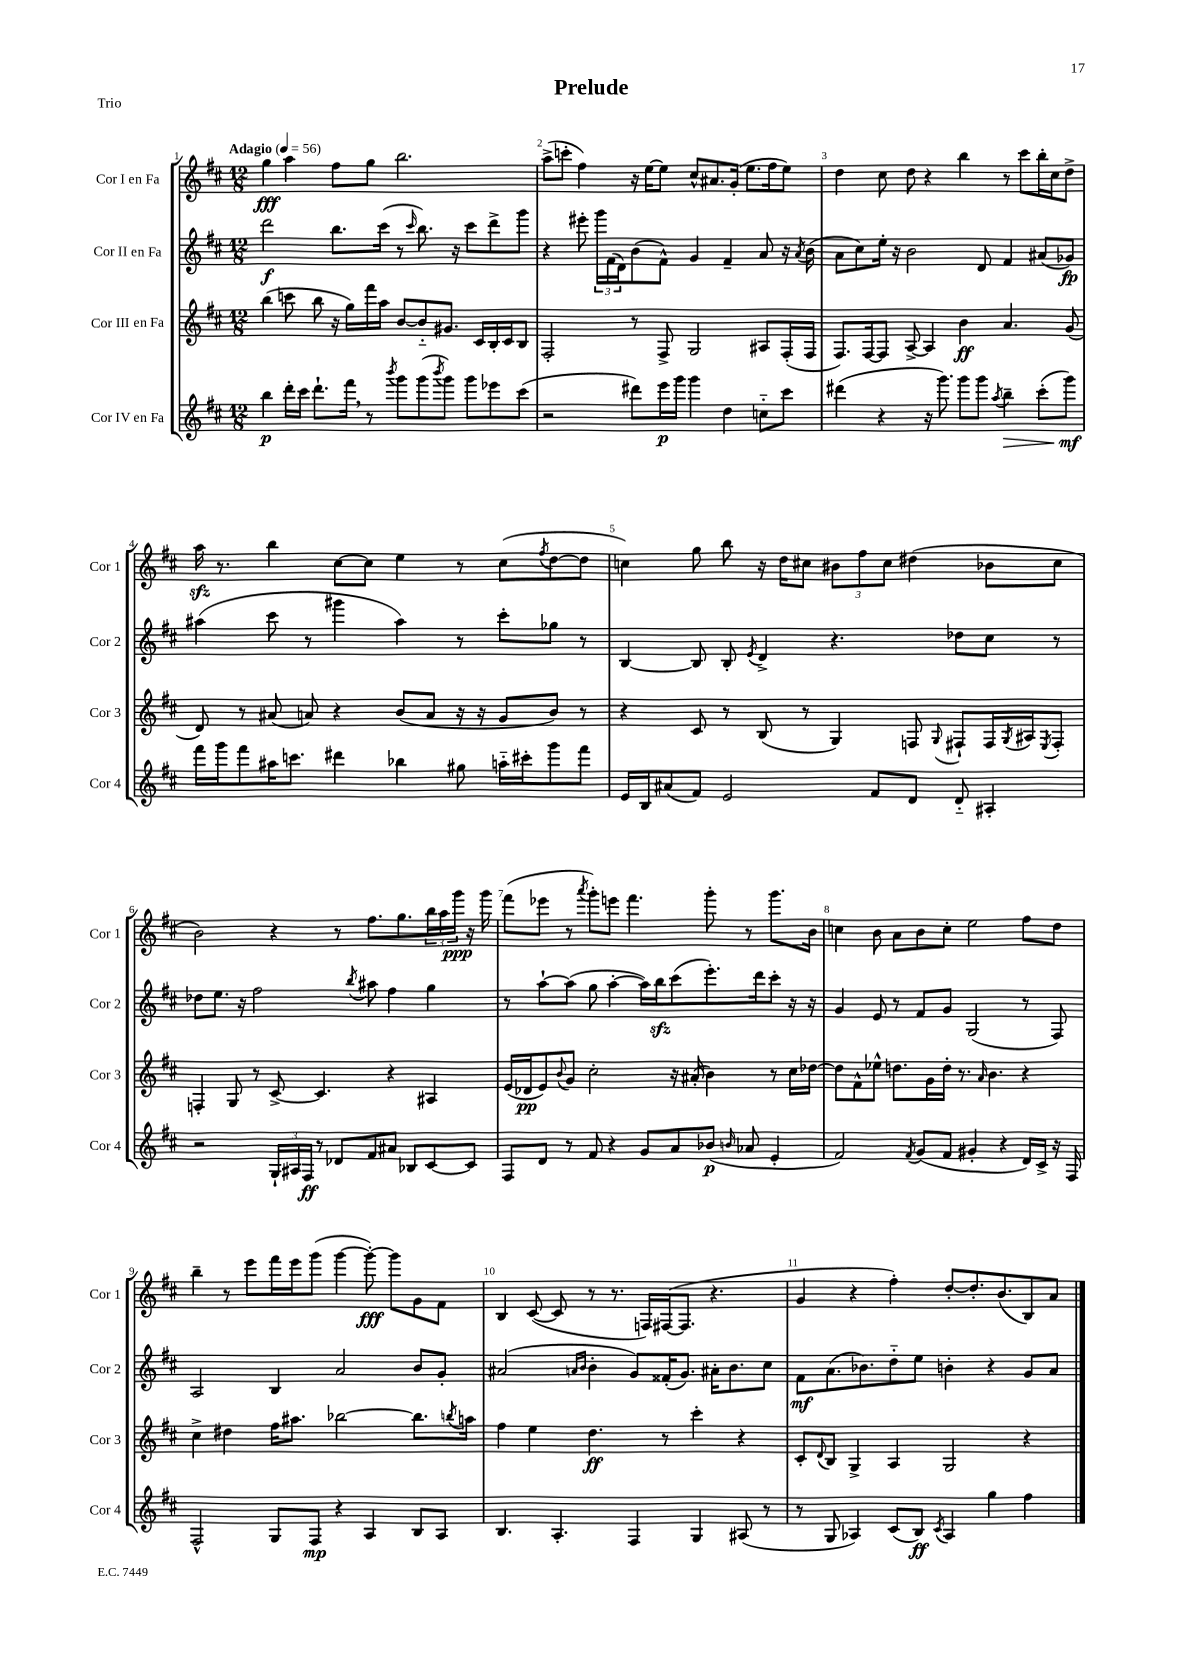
\header { title = "Prelude" piece = "Trio" }
<<
\new StaffGroup <<
\new Staff = "s0" \with { instrumentName = "Cor I en Fa" shortInstrumentName = "Cor 1" } {
    \clef treble \key d \major \numericTimeSignature \time 12/8 \tempo "Adagio" 4 = 56
    g''4\fff a''4 fis''8 g''8 b''2. |
    a''8->( c'''8-. fis''4) r16 e''16~ e''8 cis''8-^ ais'8. g'16-.( e''8. fis''16 e''8) |
    d''4 cis''8 d''8 r4 b''4 r8 cis'''8 b''16-. cis''16 d''8-> |
    a''16\sfz r8. b''4 cis''8~ cis''8 e''4 r8 cis''8( \acciaccatura { fis''8 } d''8~ d''8 |
    c''4) g''8 b''8 r16 d''16 cis''8 \tuplet 3/2 { bis'8 fis''8 cis''8 } dis''4( bes'8 cis''8 |
    b'2) r4 r8 fis''8. g''8. \tuplet 3/2 { b''16 a''16 g'''16\ppp } r16 g'''16 |
    fis'''8( ees'''8 r8 \acciaccatura { a'''8 } g'''8-.) e'''8 fis'''4. g'''8-. r8 g'''8. b'16 |
    c''4 b'8 a'8 b'8 c''8-. e''2 fis''8 d''8 |
    b''4-- r8 e'''8 fis'''16 e'''16 g'''8( g'''4~ g'''8~-.\fff) g'''8 g'8 fis'8 |
    b4 cis'8~( cis'8 r8 r8. f16) fis16~( fis8. r4. |
    g'4 r4 fis''4-.) d''8~-. d''8.-. b'8.( b8) a'8 \bar "|." |
}
\new Staff = "s1" \with { instrumentName = "Cor II en Fa" shortInstrumentName = "Cor 2" } {
    \clef treble \key d \major \numericTimeSignature \time 12/8
    d'''2\f b''8. cis'''16( r8 \grace { cis'''16 } b''8.) r16 cis'''8 d'''8-> g'''8 |
    r4 eis'''8-. \tuplet 3/2 { g'''16 fis'16( d'16) } b'8( fis'8-^) g'4 fis'4-- a'8 r16 \acciaccatura { a'8 } b'16( |
    a'8 cis''8) e''16-. r16 b'2 d'8 fis'4 ais'8( ges'8\fp) |
    ais''4( cis'''8 r8 gis'''4 ais''4) r8 cis'''8-. ges''8 r8 |
    b4~ b8 b8-. \acciaccatura { e'8 } d'4-> r4. des''8 cis''8 r8 |
    des''8 e''8. r16 fis''2 \acciaccatura { b''8 } ais''8 fis''4 g''4 |
    r8 a''8~-! a''8( g''8 a''4~-. a''16) b''16\sfz cis'''8( e'''8.-.) d'''16 cis'''8-. r16 r16 |
    g'4 e'8 r8 fis'8 g'8 g2( r8 fis8) |
    a2 b4 a'2 b'8 g'8-. |
    ais'2( \grace { a'16 b'16 } b'4-. g'8) fisis'16-.( g'8.) ais'16-. b'8. cis''8 |
    fis'8\mf a'8.( bes'8.) d''8-_ e''8 b'4-. r4 g'8 a'8 \bar "|." |
}
\new Staff = "s2" \with { instrumentName = "Cor III en Fa" shortInstrumentName = "Cor 3" } {
    \clef treble \key d \major \numericTimeSignature \time 12/8
    b''4( c'''8 b''8 r16 g''16) fis'''16 a''16 b'8~ b'8-_ gis'8. cis'16 b16-. cis'16 b8 |
    fis2-. r8 fis8-> g2 ais8 fis16-.( fis16 |
    fis8.) fis16~ fis8 a8~-> a4 b'4\ff a'4. g'8( |
    d'8) r8 ais'8( a'8) r4 b'8( a'8 r16 r16 g'8 b'8) r8 |
    r4 cis'8 r8 b8( r8 g4) f8 \appoggiatura { g8 } fis8-! fis16 \acciaccatura { g8 } ais16 \acciaccatura { e8 } fis8-. |
    f4-. g8 r8 cis'8~-> cis'4. r4 ais4 |
    e'16( des'16\pp e'8) \appoggiatura { b'8 } g'8 cis''2-. r16 ais'16-.( b'4) r8 cis''16 des''16~ |
    des''8 fis'8-^ ees''8-^ d''8. g'16 d''16-. r8. \grace { a'16 } b'4. r4 |
    cis''4-> dis''4 fis''16 ais''8. bes''2~ bes''8. \acciaccatura { b''8 } a''16 |
    fis''4 e''4 d''4.\ff r8 cis'''4-. r4 |
    cis'8-. \appoggiatura { d'8 } b8 g4-> a4 g2 r4 \bar "|." |
}
\new Staff = "s3" \with { instrumentName = "Cor IV en Fa" shortInstrumentName = "Cor 4" } {
    \clef treble \key d \major \numericTimeSignature \time 12/8
    b''4\p d'''16-. cis'''16 d'''8.-! fis'''16 \breathe r8 \acciaccatura { b'''8 } g'''8 g'''8( \acciaccatura { b'''8 } g'''8) g'''8 ees'''8 cis'''8( |
    r2 dis'''8) e'''16\p g'''16 g'''4 d''4 c''8-_ cis'''8 |
    dis'''4( r4 r16 g'''8.) g'''8 g'''8 \acciaccatura { a''8 } b''4--\> cis'''8-.( g'''8\mf\!) |
    fis'''16 g'''16 fis'''8 ais''16 c'''8. dis'''4 bes''4 gis''8 a''16-_ cis'''16-. g'''8 fis'''8 |
    e'16 b16 ais'8( fis'8) e'2 fis'8 d'8 d'8-_ ais4-. |
    r2 \tuplet 3/2 { g16-! ais16 fis16\ff } r8 des'8 fis'8 ais'8 bes8 cis'8~ cis'8 |
    fis8 d'8 r8 fis'8 r4 g'8 a'8 bes'8\p( \grace { b'16 } aes'8 e'4-. |
    fis'2) \acciaccatura { fis'8 } g'8( fis'8 gis'4-. r4 d'16) cis'16-> r16 fis16 |
    fis2-^ g8 fis8\mp r4 a4 b8 a8 |
    b4. a4.-. fis4 g4 ais8( r8 |
    r8 g8 aes4) cis'8( b8\ff) \acciaccatura { cis'8 } aes4 g''4 fis''4 \bar "|." |
}
>>
>>
\layout { \context { \Score \override BarNumber.break-visibility = ##(#f #t #t) barNumberVisibility = #all-bar-numbers-visible } }
